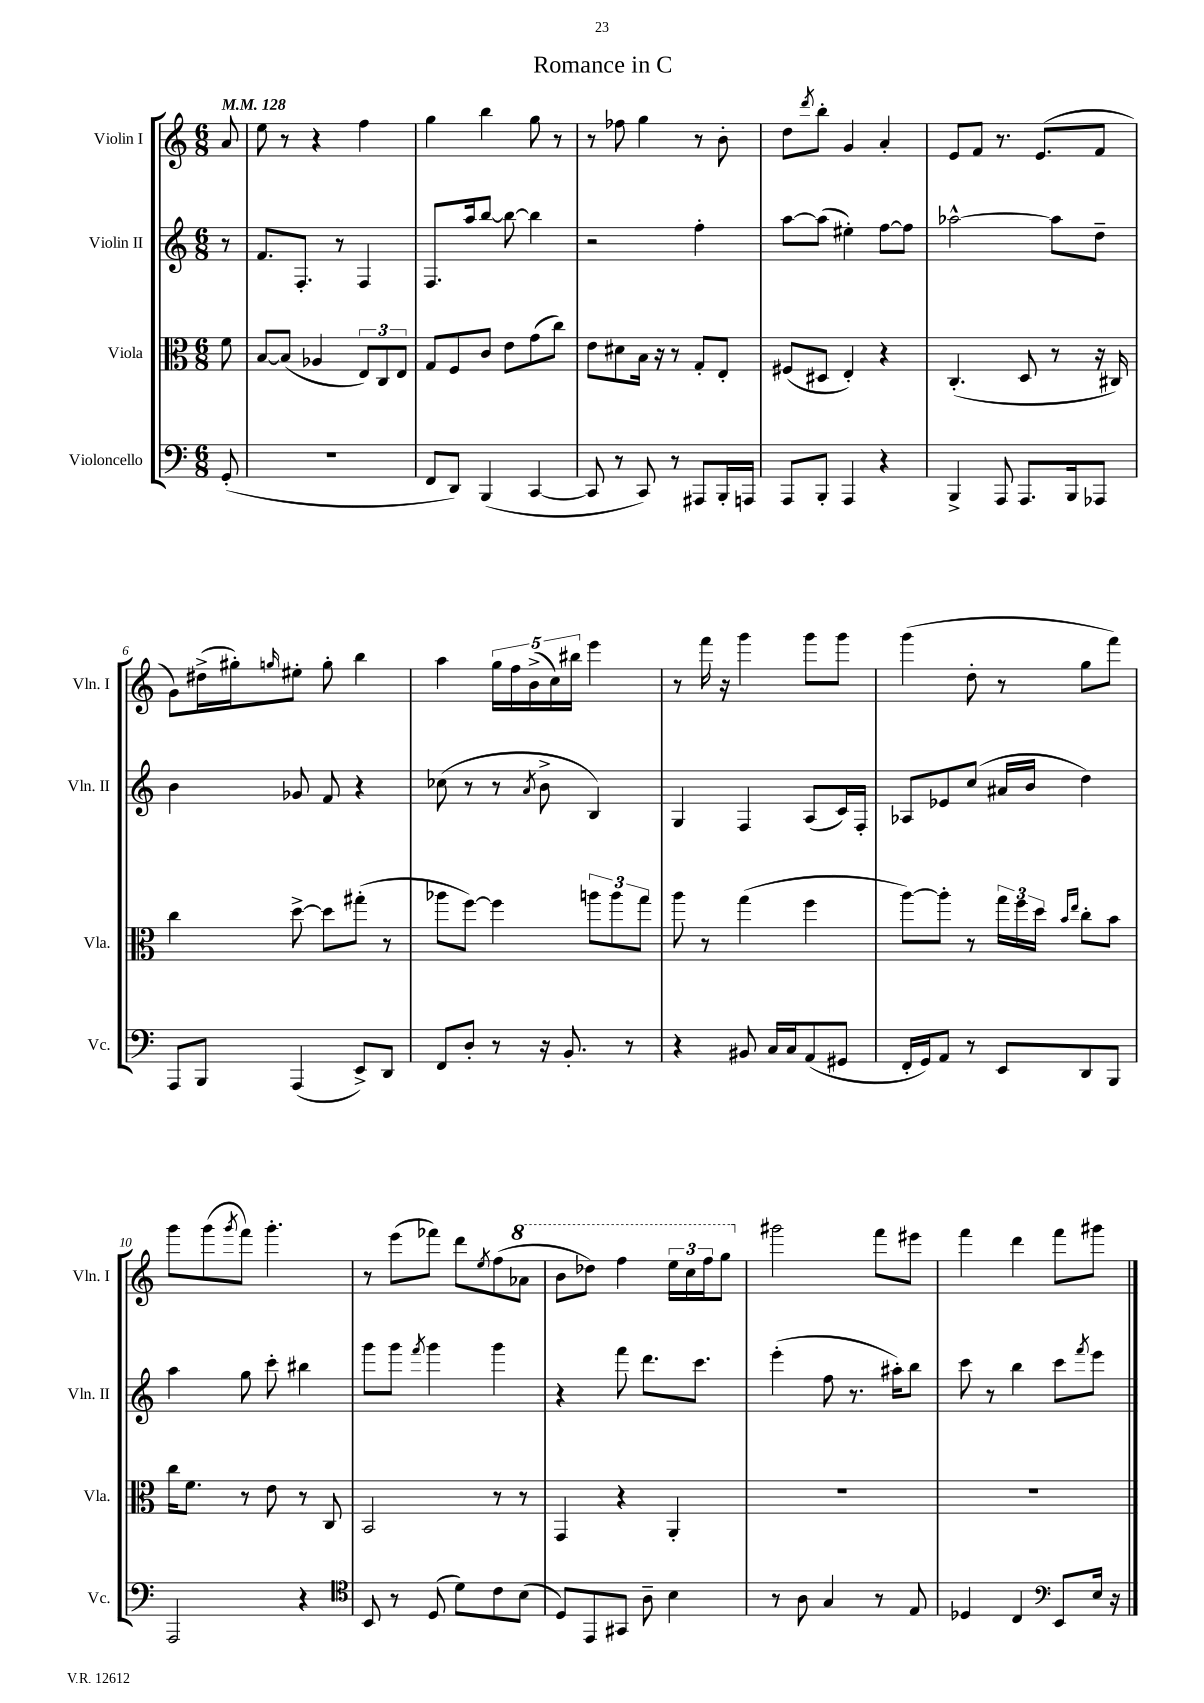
\header { title = "Romance in C" }
<<
\new StaffGroup <<
\new Staff = "s0" \with { instrumentName = "Violin I" shortInstrumentName = "Vln. I" } {
    \clef treble \key c \major \numericTimeSignature \time 6/8 \partial 8 \tempo 4 = 128
    a'8 |
    e''8 r8 r4 f''4 |
    g''4 b''4 g''8 r8 |
    r8 fes''8 g''4 r8 b'8-. |
    d''8 \acciaccatura { d'''8 } b''8-. g'4 a'4-. |
    e'8 f'8 r8. e'8.( f'8 |
    g'8) dis''16->( gis''16-.) \grace { g''16 } eis''8-. g''8-. b''4 |
    a''4 \tuplet 5/4 { g''16 f''16 b'16->( c''16) bis''16 } e'''4 |
    r8 f'''16 r16 g'''4 g'''8 g'''8 |
    g'''4( d''8-. r8 g''8 f'''8) |
    g'''8 g'''8( \acciaccatura { g'''8 } f'''8) g'''4.-. |
    r8 e'''8( fes'''8) d'''8 \acciaccatura { e''8 } f''8( \ottava #1 aes''8 |
    b''8 des'''8) f'''4 \tuplet 3/2 { e'''16 c'''16 f'''16 } g'''8 \ottava #0 |
    gis'''2 f'''8 eis'''8 |
    f'''4 d'''4 f'''8 gis'''8 \bar "|." |
}
\new Staff = "s1" \with { instrumentName = "Violin II" shortInstrumentName = "Vln. II" } {
    \clef treble \key c \major \numericTimeSignature \time 6/8 \partial 8
    r8 |
    f'8. f8.-. r8 f4 |
    f8. a''16 b''8~ b''8~ b''4 |
    r2 f''4-. |
    a''8~ a''8( eis''4-.) f''8~ f''8 |
    aes''2~-^ aes''8 d''8-- |
    b'4 ges'8 f'8 r4 |
    ces''8( r8 r8 \acciaccatura { a'8 } b'8-> b4) |
    g4 f4 a8( c'16) f16-. |
    aes8 ees'8 c''8( ais'16 b'16 d''4) |
    a''4 g''8 c'''8-. bis''4 |
    g'''8 g'''8 \acciaccatura { f'''8 } g'''4 g'''4 |
    r4 f'''8 d'''8. c'''8. |
    e'''4-.( f''8 r8. ais''16-.) b''8 |
    c'''8 r8 b''4 c'''8 \acciaccatura { f'''8 } e'''8 \bar "|." |
}
\new Staff = "s2" \with { instrumentName = "Viola" shortInstrumentName = "Vla." } {
    \clef alto \key c \major \numericTimeSignature \time 6/8 \partial 8
    f'8 |
    b8~ b8( aes4 \tuplet 3/2 { e8) c8 e8 } |
    g8 f8 c'8 e'8 g'8( c''8) |
    e'8 dis'8 b16 r16 r8 g8-. e8-. |
    fis8( dis8 e4-.) r4 |
    c4.-.( d8 r8 r16 cis16) |
    c''4 d''8~-> d''8 gis''8-.( r8 |
    aes''8 f''8~) f''4 \tuplet 3/2 { a''8 a''8 g''8 } |
    a''8 r8 g''4( f''4 |
    a''8~) a''8-. r8 \tuplet 3/2 { g''16 f''16 d''16 } \grace { b'16 e''16 } c''8-. b'8 |
    c''16 f'8. r8 e'8 r8 c8 |
    b,2 r8 r8 |
    g,4 r4 a,4-. |
    R2. |
    R2. \bar "|." |
}
\new Staff = "s3" \with { instrumentName = "Violoncello" shortInstrumentName = "Vc." } {
    \clef bass \key c \major \numericTimeSignature \time 6/8 \partial 8
    g,8-.( |
    R2. |
    f,8 d,8) b,,4( c,4~ |
    c,8 r8 c,8) r8 ais,,8 b,,16-. a,,16 |
    a,,8 b,,8-. a,,4 r4 |
    b,,4-> a,,8 a,,8. b,,16 aes,,8 |
    a,,8 b,,8 a,,4( e,8->) d,8 |
    f,8 d8-. r8 r16 b,8.-. r8 |
    r4 bis,8 c16 c16 a,8( gis,8 |
    f,16-. g,16) a,8 r8 e,8 d,8 b,,8 |
    a,,2 r4 |
    \clef tenor b,8 r8 d8( d'8) c'8 b8( |
    d8) e,8 gis,8 a8-- b4 |
    r8 a8 g4 r8 e8 |
    des4 c4 \clef bass e,8 e16 r16 \bar "|." |
}
>>
>>
